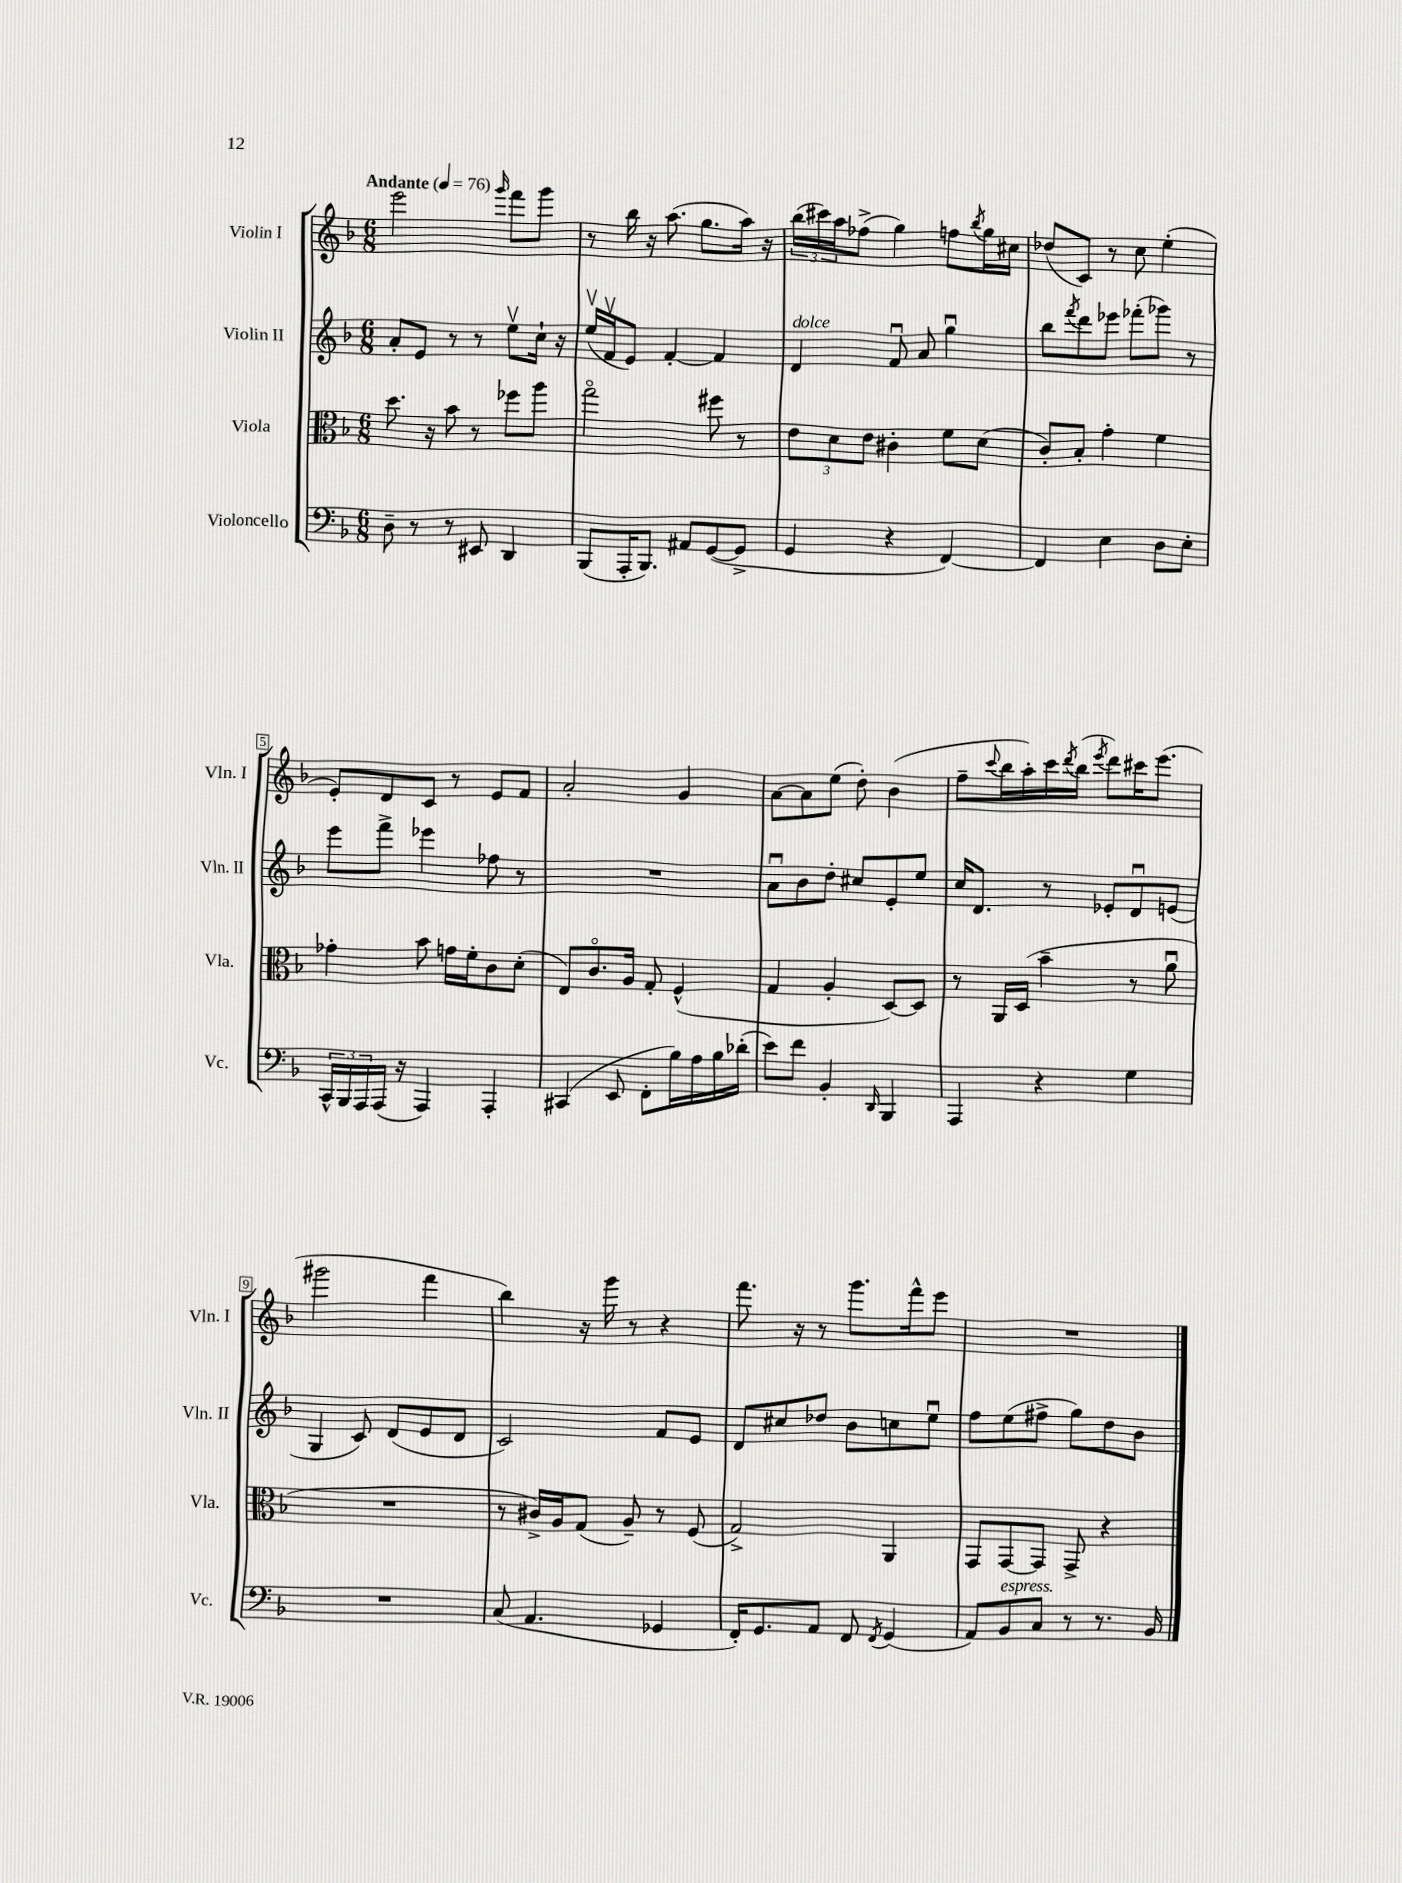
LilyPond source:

<<
\new StaffGroup <<
\new Staff = "s0" \with { instrumentName = "Violin I" shortInstrumentName = "Vln. I" } {
    \clef treble \key f \major \numericTimeSignature \time 6/8 \tempo "Andante" 4 = 76
    e'''2 \grace { g'''16 } f'''8 g'''8 |
    r8 bes''16 r16 a''8.( g''8. a''16) r16 |
    \tuplet 3/2 { bes''16( cis'''16) a''16 } fes''8->( g''4) f''8 \acciaccatura { bes''8 } g''16 cis''16 |
    des''8( c'8) r8 c''8 e''4-.( |
    e'8-.) d'8 c'8 r8 e'8 f'8 |
    a'2-. g'4 |
    a'8~ a'8 e''8( d''8-.) bes'4( |
    f''8-- \appoggiatura { c'''8 } bes''16 a''16-.) c'''16 \acciaccatura { d'''8 } bes''16( \acciaccatura { e'''8 } d'''8) cis'''16 e'''8.( |
    gis'''2 f'''4 |
    bes''4) r16 g'''16 r8 r4 |
    f'''8. r16 r8 g'''8. f'''16-^ e'''8 |
    R2. \bar "|." |
}
\new Staff = "s1" \with { instrumentName = "Violin II" shortInstrumentName = "Vln. II" } {
    \clef treble \key f \major \numericTimeSignature \time 6/8
    a'8-. e'8 r8 r8 e''8\upbow c''16-! r16 |
    e''16\upbow( f'16\upbow e'8) f'4~-. f'4 |
    d'4^\markup { \italic "dolce" } f'8\downbow a'8 g''4\downbow |
    bes''8 \acciaccatura { f'''8 } d'''8 ees'''8 fes'''8-.( ges'''8) r8 |
    e'''8 f'''8-> ees'''4 fes''8 r8 |
    R2. |
    a'8\downbow bes'8 d''8-. cis''8 e'8-. e''8 |
    c''16 d'8. r8 ees'8-. d'8\downbow e'8( |
    g4 c'8) d'8( e'8 d'8 |
    c'2) f'8 e'8 |
    d'8 cis''8 des''8 bes'8 c''8 e''8\downbow |
    f''8 e''8( fis''8-> g''8) d''8 bes'8 \bar "|." |
}
\new Staff = "s2" \with { instrumentName = "Viola" shortInstrumentName = "Vla." } {
    \clef alto \key f \major \numericTimeSignature \time 6/8
    d''8. r16 bes'8 r8 fes''8 a''8 |
    g''2\flageolet fis''8 r8 |
    \tuplet 3/2 { e'8 d'8 e'8 } cis'4-. f'8 d'8( |
    c'8-.) bes8-. g'4-. f'4 |
    ges'4-. bes'8 g'16 f'16-. c'8 d'8-.( |
    e8) c'8.\flageolet a16 g8-. f4-^( |
    g4 a4-. d8~) d8 |
    r8 a,16 d16( bes'4-- r8 a'8\downbow |
    R2. |
    r8 cis'16->) a16 g8( a8--) r8 f8( |
    g2->) a,4 |
    g,8 g,8~ g,8 g,8-> r4 \bar "|." |
}
\new Staff = "s3" \with { instrumentName = "Violoncello" shortInstrumentName = "Vc." } {
    \clef bass \key f \major \numericTimeSignature \time 6/8
    d8-- r8 r8 eis,8 d,4 |
    bes,,8( a,,16-. bes,,8.) ais,8 g,8~( g,8-> |
    g,4 r4 f,4~) |
    f,4 e4 d8 e8-. |
    \tuplet 3/2 { c,16-^ bes,,16 a,,16 } a,,16( r16 a,,4) a,,4-. |
    cis,4( e,8 f,8-. bes16) a16 bes16 des'16-.( |
    e'8) f'8 bes,4-. \grace { d,16 } bes,,4 |
    a,,4 r4 g4 |
    R2. |
    c8( a,4. ges,4 |
    f,16-.) g,8. a,8 f,8 \acciaccatura { f,8 } g,4( |
    a,8) bes,8^\markup { \italic "espress." } c8 r8 r8. bes,16 \bar "|." |
}
>>
>>
\layout { \context { \Score \override BarNumber.stencil = #(make-stencil-boxer 0.1 0.3 ly:text-interface::print) } }
